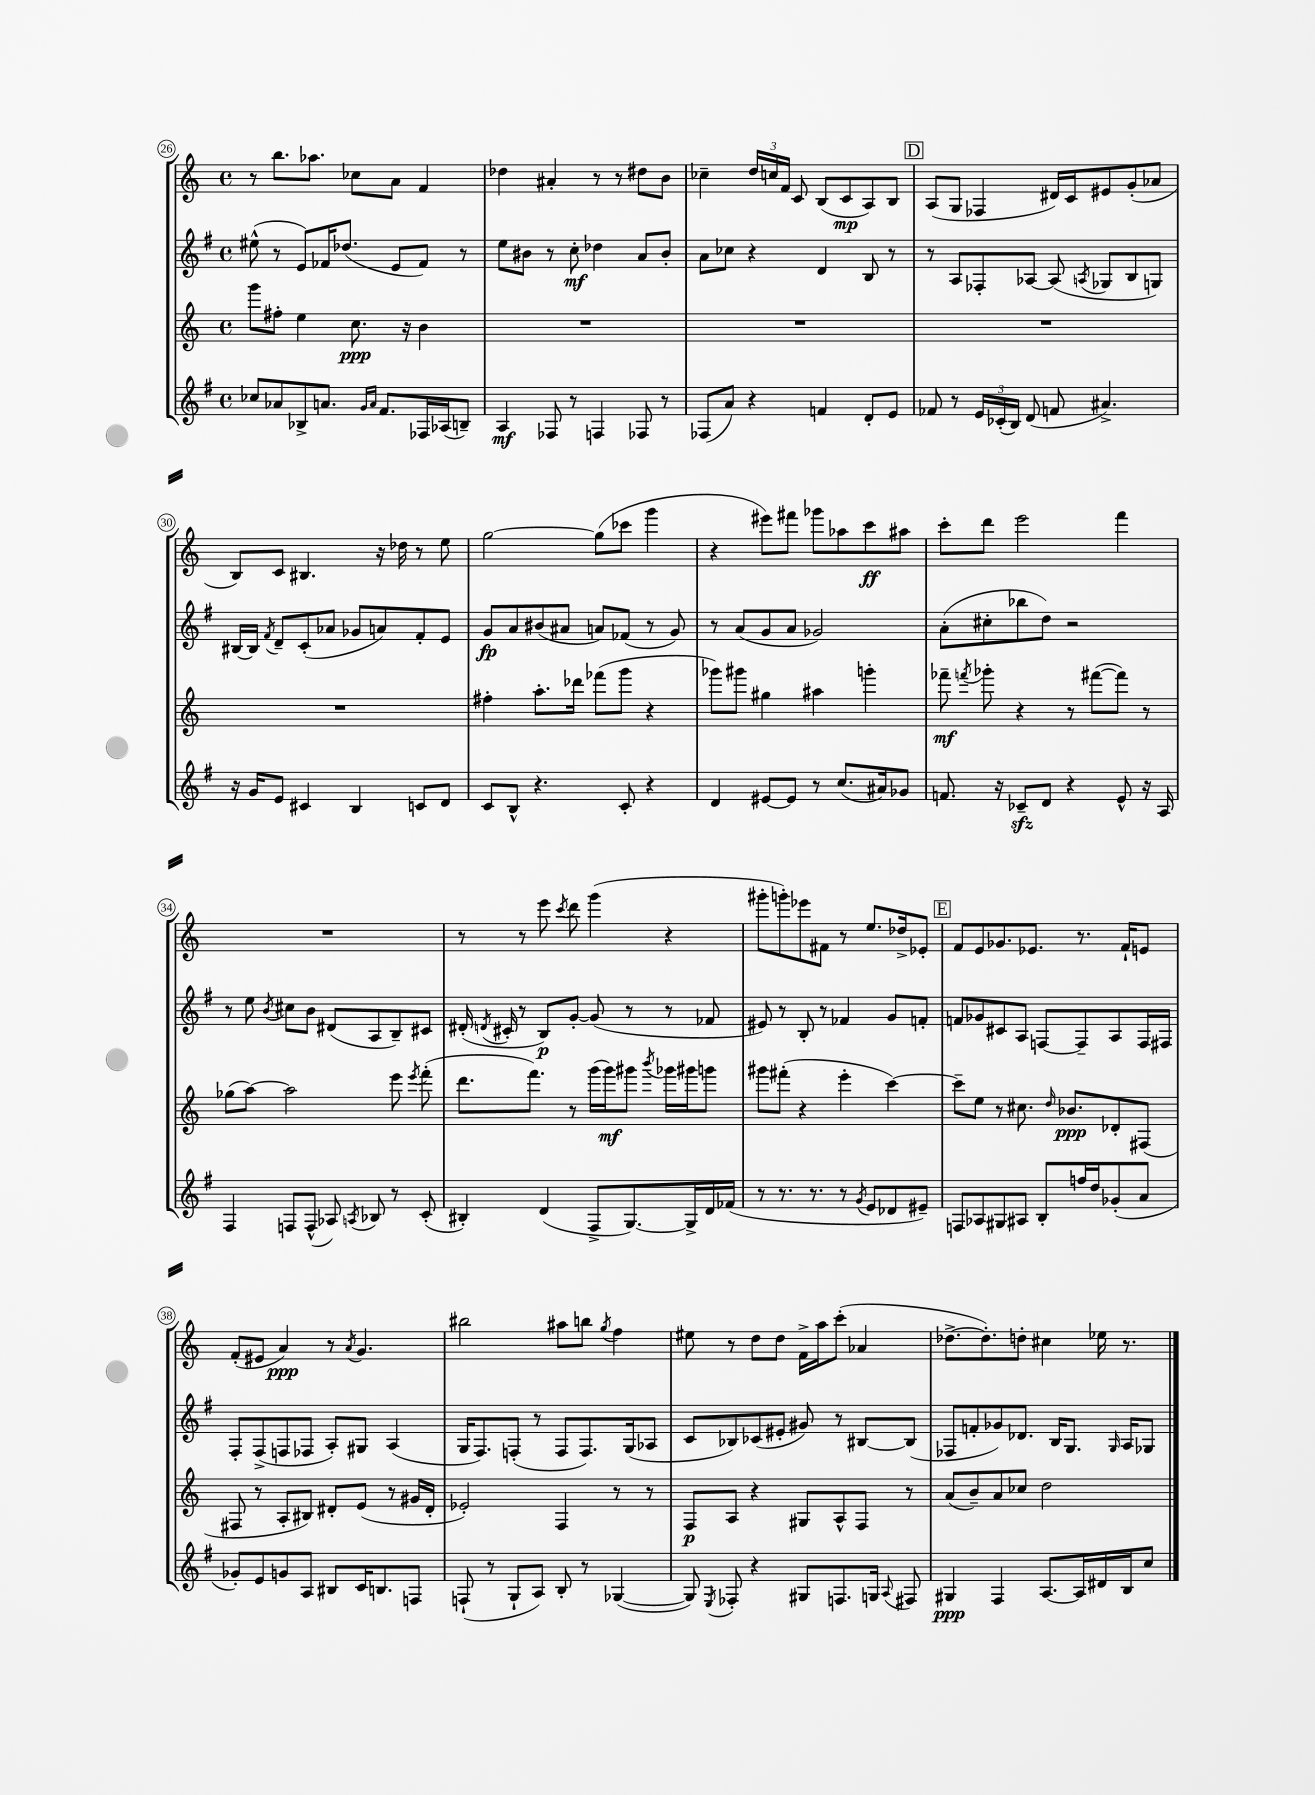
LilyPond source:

<<
\new StaffGroup <<
\new Staff = "s0" {
    \clef treble \key c \major \defaultTimeSignature \time 4/4
    \autoBeamOff r8 b''8.[ aes''8.] ces''8[ a'8] f'4 |
    des''4 ais'4-. r8 r8 dis''8[ b'8] |
    ces''4-- \tuplet 3/2 { d''16[ c''16 f'16] } c'8 b8[( c'8\mp a8) b8] |
    \mark \markup { \box "D" } a8[( g8] fes4 dis'16[) c'16 eis'8 g'8-.( aes'8] |
    b8[) c'8] bis4. r16 des''16 r8 e''8 |
    g''2~ g''8[( ces'''8] g'''4 |
    r4 eis'''8[) fis'''8] ges'''8[ aes''8 c'''8\ff ais''8] |
    c'''8[-. d'''8] e'''2 f'''4 |
    R1 |
    r8 r8 e'''8 \acciaccatura { c'''8 } d'''8 g'''4( r4 |
    gis'''8[-. g'''8-.) ees'''8 fis'8] r8 e''8.[ des''16-> ees'8]-. |
    \mark \markup { \box "E" } f'8[ e'8 ges'8. ees'8.] r8. f'16[-! e'8] |
    f'8[-.( eis'8] a'4\ppp) r8 \acciaccatura { a'8 } g'4. |
    bis''2 ais''8[ b''8] \acciaccatura { g''8 } f''4 |
    eis''8 r8 d''8[ d''8] f'16[-> a''16 c'''8]-.( aes'4 |
    des''8.[~-> des''8.-.) d''8]-. cis''4 ees''16 r8. \bar "|." |
}
\new Staff = "s1" {
    \clef treble \key g \major \defaultTimeSignature \time 4/4
    \autoBeamOff eis''8-^( r8 e'8[) fes'16 des''8.]( e'8[ fes'8]) r8 |
    e''8[ bis'8] r8 c''8-.\mf des''4 a'8[ bis'8]-. |
    a'8[ ces''8] r4 d'4 b8 r8 |
    \mark \markup { \box "D" } r8 a8[ fes8-. aes8]~ aes8( \acciaccatura { a8 } ges8[ b8 g8]) |
    bis16[~ bis16] \acciaccatura { fis'8 } d'8[-- c'8-.( aes'8] ges'8[ a'8) fis'8-. e'8] |
    g'8[\fp a'8 bis'8( ais'8] a'8[) fes'8]( r8 g'8) |
    r8 a'8[( g'8 a'8] ges'2) |
    a'8[-.( cis''8-. bes''8 d''8]) r2 |
    r8 e''8 \acciaccatura { b'8 } cis''8[ b'8] dis'8[( a8 b8--) cis'8] |
    dis'16-.( \acciaccatura { d'8 } cis'16-. r8 b8[\p) g'8]~-. g'8( r8 r8 fes'8 |
    eis'8) r8 b8-. r8 fes'4 g'8[ f'8]-. |
    \mark \markup { \box "E" } f'8[ ges'8 cis'8 a8] f8[~ f8-- a8 f16 fis16] |
    fis8[-. fis8->( f8 fes8] a8[-.) gis8] a4( |
    g16[ fis8.) f8]-.( r8 f8[ f8.) g16( aes8] |
    c'8[ bes8) ces'8( eis'8]-. gis'8) r8 bis8[~ bis8]( |
    fes8[ f'8-. ges'8) des'8.] b16[ g8.] \grace { g16 } a16[ ges8] \bar "|." |
}
\new Staff = "s2" {
    \clef treble \key c \major \defaultTimeSignature \time 4/4
    \autoBeamOff g'''8[ fis''8]-. e''4 c''8.\ppp r16 b'4 |
    R1 |
    R1 |
    \mark \markup { \box "D" } R1 |
    R1 |
    fis''4-. a''8.[-. des'''16] fes'''8[( g'''8] r4 |
    ges'''8[) gis'''8] gis''4 ais''4 g'''4-. |
    fes'''8--\mf \acciaccatura { f'''8 } ges'''8-. r4 r8 fis'''8[~( fis'''8]) r8 |
    ges''8[( a''8]~) a''2 e'''8 \acciaccatura { e'''8 } f'''8-.( |
    d'''8.[ f'''8.]) r8 g'''16[( g'''16\mf) gis'''8] \acciaccatura { b'''8 } ges'''16[ gis'''16 g'''8] |
    gis'''8[ fis'''8]-.( r4 e'''4-. c'''4~) |
    \mark \markup { \box "E" } c'''8[-- e''8] r8 cis''8. \grace { d''16 } bes'8.[\ppp des'8-. fis8]( |
    fis8 r8 a8[-. bis8]) dis'8[-. e'8]( r8 gis'16[ dis'16]-. |
    ees'2-.) f4 r8 r8 |
    f8[\p a8] r4 gis8[ a8-^ f8] r8 |
    a'8[( b'8--) a'8 ces''8] d''2 \bar "|." |
}
\new Staff = "s3" {
    \clef treble \key g \major \defaultTimeSignature \time 4/4
    \autoBeamOff ces''8[ aes'8 bes8-> a'8.] \grace { g'16[ a'16] } fis'8.[ fes16 aes16( b8]--) |
    a4\mf fes8 r8 f4 fes8 r8 |
    fes8[( a'8]) r4 f'4 d'8[-. e'8] |
    \mark \markup { \box "D" } fes'8 r8 \tuplet 3/2 { e'16[ ces'16-.( b16]) } d'8( f'8 ais'4.->) |
    r16 g'16[ e'8] cis'4 b4 c'8[ d'8] |
    c'8[ b8]-^ r4. c'8-. r4 |
    d'4 eis'8[~ eis'8] r8 c''8.[( ais'16) ges'8] |
    f'8. r16 ces'8[--\sfz d'8] r4 e'8-^ r16 a16 |
    fis4 f8[ f8]-^( aes8) \acciaccatura { a8 } bes8 r8 c'8-.( |
    bis4-.) d'4( fis8[-> g8.~) g16-> d'16 fes'16]( |
    r8 r8. r8. r8 \acciaccatura { g'8 } e'8[ des'8 eis'8]--) |
    \mark \markup { \box "E" } f8[ aes8 gis8 ais8] b8[-. f''16 d''16 ges'8-.( a'8] |
    ges'8[-.) e'8 g'8 a8] bis8[ c'16 b8. f8] |
    f8-!( r8 g8[-! a8]) b8-. r8 ges4~( |
    ges8) \acciaccatura { e8 } fes8-. r4 gis8[ f8. g16] \appoggiatura { a8 } fis8 |
    gis4\ppp fis4 a8.[~ a16 dis'16 b16 c''8] \bar "|." |
}
>>
>>
\layout { \context { \Score currentBarNumber = #26 \override BarNumber.stencil = #(make-stencil-circler 0.1 0.3 ly:text-interface::print) } }
